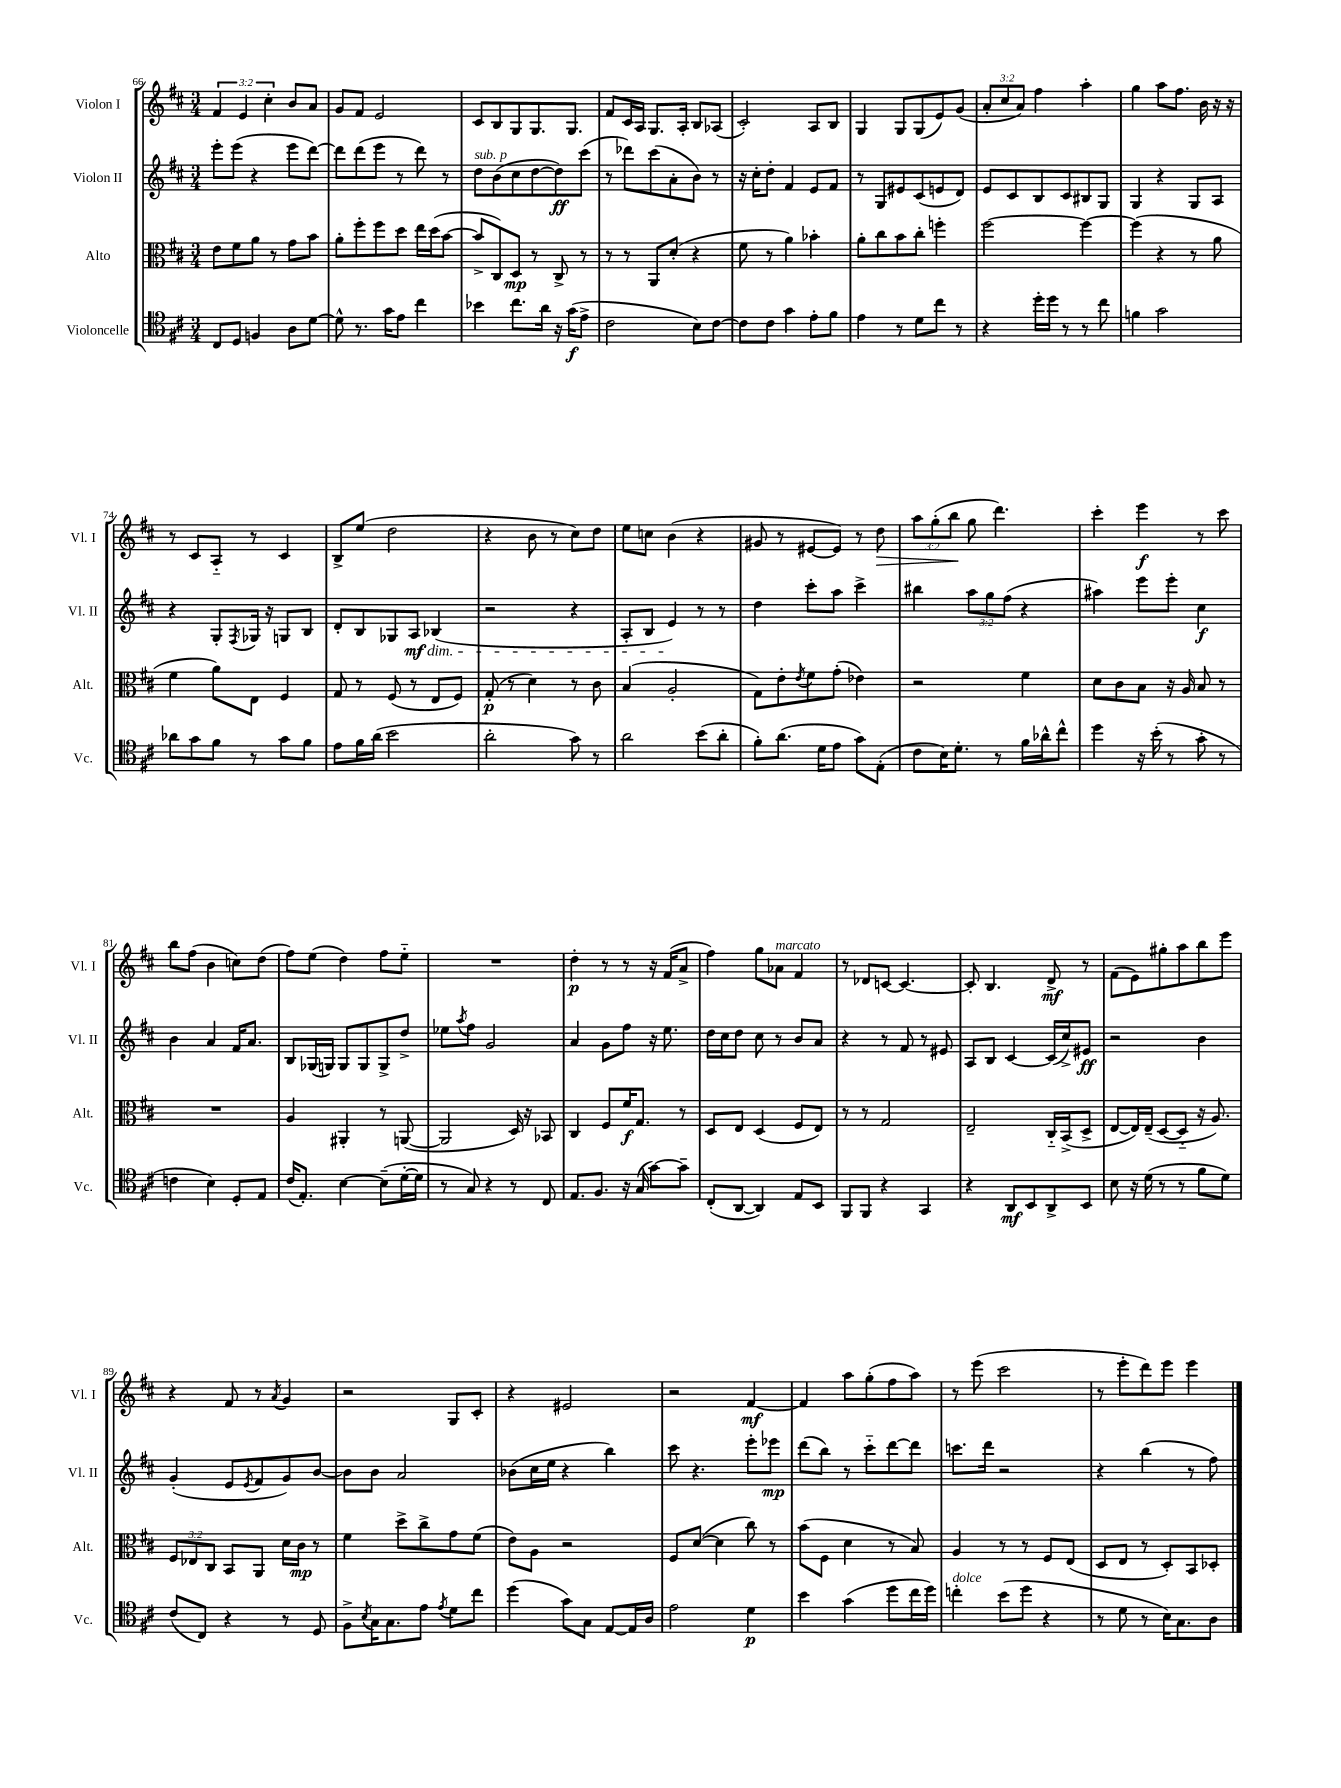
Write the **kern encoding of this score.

**kern	**dynam	**kern	**dynam	**kern	**dynam	**kern	**dynam
*part4	*part4	*part3	*part3	*part2	*part2	*part1	*part1
*staff4	*staff4	*staff3	*staff3	*staff2	*staff2	*staff1	*staff1
*I"Violoncelle	*	*I"Alto	*	*I"Violon II	*	*I"Violon I	*
*I'Vc.	*	*I'Alt.	*	*I'Vl. II	*	*I'Vl. I	*
*clefC4	*	*clefC3	*	*clefG2	*	*clefG2	*
*k[f#c#]	*	*k[f#c#]	*	*k[f#c#]	*	*k[f#c#]	*
*M3/4	*	*M3/4	*	*M3/4	*	*M3/4	*
=66	=66	=66	=66	=66	=66	=66	=66
8C#/L	.	8e\L	.	8eee'\L	.	6f#/	.
8D/J	.	8f#\	.	(8eee\J	.	.	.
.	.	.	.	.	.	6e/	.
4Fn/	.	8a\J	.	4r	.	.	.
.	.	.	.	.	.	6cc#'\	.
.	.	8r	.	.	.	.	.
8A\L	.	8g\L	.	8eee\L	.	8b/L	.
[8d\J	.	8b\J	.	[8ddd\J)	.	8a/J	.
=67	=67	=67	=67	=67	=67	=67	=67
8d^^\]	.	8a'\L	.	8ddd\L]	.	8g/L	.
8.r	.	8ff#'\	.	(8ddd\	.	8f#/J	.
.	.	8ff#\	.	8eee\J	.	2e/	.
16g\KL	.	.	.	.	.	.	.
8e\J	.	8dd\J	.	8r	.	.	.
4cc#\	.	16ee\LL	.	8ddd\)	.	.	.
.	.	(16dd\J	.	.	.	.	.
.	.	[8b\J	.	8r	.	.	.
=68	=68	=68	=68	=68	=68	=68	=68
!	!	!	!	!LO:TX:a:i:t=sub. p	!	!	!
4b-X\	.	8b^/L]	.	8dd\L	.	8c#/L	.
.	.	8C#/)	.	(8b\	.	8B/	.
8.cc#\L	.	8D/J	mp	8cc#\	.	8G/	.
.	.	8r	.	[8dd\	.	8.G/	.
16a\Jk	.	.	.	.	.	.	.
16r	.	8C#^/	.	8dd\])	ff	.	.
(16g\KL	f	.	.	.	.	8.G/J	.
8e^\J	.	8r	.	(8ccc#\J	.	.	.
=69	=69	=69	=69	=69	=69	=69	=69
2c#\	.	8r	.	8r	.	8f#/L	.
.	.	8r	.	8ddd-X\L)	.	16c#/L	.
.	.	.	.	.	.	16A/JJ	.
.	.	8AA/L	.	(8ccc#\	.	8.G/L	.
.	.	(8d'/J	.	8a'\	.	.	.
.	.	.	.	.	.	16A'/Jk	.
8B\L)	.	4r	.	8b\J)	.	8B/L	.
[8c#\J	.	.	.	8r	.	(8A-X/J	.
=70	=70	=70	=70	=70	=70	=70	=70
8c#\L]	.	8f#\	.	16r	.	2c#'/)	.
.	.	.	.	16cc#'\KL	.	.	.
8c#\J	.	8r	.	8dd'\J	.	.	.
4g\	.	4a\)	.	4f#/	.	.	.
8e'\L	.	4b-X'\	.	8e/L	.	8A/L	.
8f#\J	.	.	.	8f#/J	.	8B/J	.
=71	=71	=71	=71	=71	=71	=71	=71
4e\	.	8a'\L	.	8r	.	4G/	.
.	.	8cc#\	.	8G/L	.	.	.
8r	.	8b\	.	8e#X/	.	8G/L	.
8d\L	.	8cc#'\J	.	(8c#/	.	(8G/	.
8cc#\J	.	4ffn'\	.	8en/	.	8e/)	.
8r	.	.	.	8d/J)	.	(8g/J	.
=72	=72	=72	=72	=72	=72	=72	=72
4r	.	[2ff#\	.	8e/L	.	12a'/L	.
.	.	.	.	.	.	12cc#/	.
.	.	.	.	8c#/	.	.	.
.	.	.	.	.	.	12a/J)	.
16dd'\LL	.	.	.	8B/	.	4ff#\	.
16dd\JJ	.	.	.	.	.	.	.
8r	.	.	.	8c#/	.	.	.
8r	.	4ff#\_	.	8B#X/	.	4aa'\	.
8cc#\	.	.	.	8G/J	.	.	.
=73	=73	=73	=73	=73	=73	=73	=73
4fn\	.	(4ff#\]	.	4G/	.	4gg\	.
2g\	.	4r	.	4r	.	8aa\L	.
.	.	.	.	.	.	8.ff#\J	.
.	.	8r	.	8G/L	.	.	.
.	.	.	.	.	.	16b\	.
.	.	8a\	.	8A/J	.	16r	.
.	.	.	.	.	.	16r	.
!!LO:LB:g=z
=74	=74	=74	=74	=74	=74	=74	=74
8a-X\L	.	4f#\	.	4r	.	8r	.
8g\	.	.	.	.	.	8c#/L	.
8f#\J	.	8a\L)	.	8G'/L	.	8A/J	.
.	.	.	.	8qF#/	.	.	.
8r	.	8E\J	.	16G-X/Jk	.	8r	.
.	.	.	.	16r	.	.	.
8g\L	.	4F#/	.	8Gn/L	.	4c#/	.
8f#\J	.	.	.	8B/J	.	.	.
=75	=75	=75	=75	=75	=75	=75	=75
8e\L	.	8G/	.	8d'/L	.	8B^/L	.
16f#\L	.	8r	.	8B/	.	(8ee/J	.
(16a\JJ	.	.	.	.	.	.	.
2b\	.	(8F#/	.	8G-X/	.	2dd\	.
!	!	!	!	!LO:TX:b:i:t=dim.	!	!	!
.	.	8r	.	8A/J	mf	.	.
.	.	8E/L	.	(4B-X/	.	.	.
.	.	8F#/J)	.	.	.	.	.
=76	=76	=76	=76	=76	=76	=76	=76
2a'\	.	(8G'/	p	2r	.	4r	.
.	.	8r	.	.	.	.	.
.	.	4d\)	.	.	.	8b\	.
.	.	.	.	.	.	8r	.
8g\)	.	8r	.	4r	.	8cc#\L)	.
8r	.	8c#\	.	.	.	8dd\J	.
=77	=77	=77	=77	=77	=77	=77	=77
2a\	.	(4B/	.	8A'/L	.	8ee\L	.
.	.	.	.	8B/J	.	8ccn\J	.
.	.	2A'/	.	4e/)	.	(4b\	.
(8b\L	.	.	.	8r	.	4r	.
8a'\J	.	.	.	8r	.	.	.
=78	=78	=78	=78	=78	=78	=78	=78
8f#'\L)	.	8G\L)	.	4dd\	.	8g#X/	.
(8.a\J	.	8e'\	.	.	.	8r	.
.	.	8qe/	.	.	.	.	.
.	.	8f#\	.	8ccc#'\L	.	[8e#X/L	.
16d\KL	.	.	.	.	.	.	.
8e\J	.	(8g'\J	.	8aa\J	.	8e#/J])	.
8g\L)	.	4e-X\)	.	4ccc#^\	.	8r	.
!	!	!	!	!	!	!	!LO:HP:b
(8E'\J	.	.	.	.	.	8dd\	>
=79	=79	=79	=79	=79	=79	=79	=79
8c#\L	.	2r	.	4bb#X\	.	12aa\L	.
.	.	.	.	.	.	(12gg'\	.
16B\K)	.	.	.	.	.	.	.
.	.	.	.	.	.	12bb\J	.
8.d'\J	.	.	.	.	.	.	.
.	.	.	.	12aa\L	.	8gg\	]
.	.	.	.	12gg\	.	.	.
8r	.	.	.	.	.	4.ddd\)	.
.	.	.	.	(12ff#\J	.	.	.
16f#\LL	.	4f#\	.	4r	.	.	.
16a-X^^\J	.	.	.	.	.	.	.
8cc#^^\J	.	.	.	.	.	.	.
=80	=80	=80	=80	=80	=80	=80	=80
4dd\	.	8d\L	.	4aa#X\)	.	4ccc#'\	.
.	.	8c#\	.	.	.	.	.
16r	.	8B\J	.	8eee\L	.	4eee\	f
(16b'\	.	.	.	.	.	.	.
8r	.	16r	.	8eee'\J	.	.	.
.	.	16A/	.	.	.	.	.
8g'\	.	8B/	.	4cc#\	f	8r	.
8r	.	8r	.	.	.	8ccc#\	.
!!LO:LB:g=z
=81	=81	=81	=81	=81	=81	=81	=81
4cn\	.	2.r	.	4b\	.	8bb\L	.
.	.	.	.	.	.	(8ff#\J	.
4B\)	.	.	.	4a/	.	4b\	.
8D'/L	.	.	.	16f#/KL	.	8ccn\L)	.
.	.	.	.	8.a/J	.	.	.
8E/J	.	.	.	.	.	(8dd\J	.
=82	=82	=82	=82	=82	=82	=82	=82
(16c#/KL	.	4A/	.	8B/L	.	8ff#\L)	.
8.E'/J)	.	.	.	.	.	.	.
.	.	.	.	(16G-X/L	.	(8ee\J	.
.	.	.	.	16Gn/JJ)	.	.	.
[4B\	.	4AA#X'/	.	8G/L	.	4dd\)	.
.	.	.	.	8G/	.	.	.
(8B~\L]	.	8r	.	8G^/	.	8ff#\L	.
[16d'\L	.	([8AAn/	.	8dd^/J	.	8ee\J	.
16d\JJ]	.	.	.	.	.	.	.
=83	=83	=83	=83	=83	=83	=83	=83
8r	.	2AA/]	.	8ee-X\L	.	2.r	.
.	.	.	.	8qaa/	.	.	.
8G/)	.	.	.	8ff#\J	.	.	.
4r	.	.	.	2g/	.	.	.
8r	.	16D/)	.	.	.	.	.
.	.	16r	.	.	.	.	.
8C#/	.	8BB-X/	.	.	.	.	.
=84	=84	=84	=84	=84	=84	=84	=84
8.E/L	.	4C#/	.	4a/	.	4dd'\	p
8.F#/J	.	.	.	.	.	.	.
.	.	8F#/L	.	8g\L	.	8r	.
16r	.	16f#/K	f	8ff#\J	.	8r	.
(16G/	.	8.G/J	.	.	.	.	.
[8g\L)	.	.	.	16r	.	16r	.
.	.	.	.	8.ee\	.	(16f#/KL	.
8g~\J]	.	8r	.	.	.	8a^/J	.
=85	=85	=85	=85	=85	=85	=85	=85
(8C#'/L	.	8D/L	.	16dd\LL	.	4ff#\)	.
.	.	.	.	16cc#\J	.	.	.
[8AA/J	.	8E/J	.	8dd\J	.	.	.
4AA/])	.	(4D/	.	8cc#\	.	8gg\L	.
!	!	!	!	!	!	!LO:TX:a:i:t=marcato	!
.	.	.	.	8r	.	8a-X\J	.
8E/L	.	8F#/L	.	8b/L	.	4f#/	.
8BB/J	.	8E/J)	.	8a/J	.	.	.
=86	=86	=86	=86	=86	=86	=86	=86
8FF#/L	.	8r	.	4r	.	8r	.
8FF#/J	.	8r	.	.	.	8d-X/L	.
4r	.	2G/	.	8r	.	[8cn/J	.
.	.	.	.	8f#/	.	4.c/_	.
4GG/	.	.	.	8r	.	.	.
.	.	.	.	8e#X/	.	.	.
=87	=87	=87	=87	=87	=87	=87	=87
4r	.	2E~/	.	8A/L	.	8c'/]	.
.	.	.	.	8B/J	.	4.B/	.
8AA/L	mf	.	.	[4c#/	.	.	.
8BB/	.	.	.	.	.	.	.
8AA^/	.	16C#/LL	.	(16c#/LL]	.	8d^/	mf
.	.	(16BB^/J	.	16cc#^/J)	.	.	.
8BB/J	.	8D^/J	.	8e#X/J	ff	8r	.
=88	=88	=88	=88	=88	=88	=88	=88
8B\	.	[8E/L	.	2r	.	(8f#\L	.
16r	.	16E/L])	.	.	.	8e\)	.
(16d\	.	(16E~/JJ	.	.	.	.	.
8r	.	[8D/L	.	.	.	8gg#X'\	.
8r	.	8D/J]	.	.	.	8aa\	.
8f#\L	.	16r	.	4b\	.	8bb\	.
.	.	8.A/)	.	.	.	.	.
8d\J)	.	.	.	.	.	8eee\J	.
!!LO:LB:g=z
=89	=89	=89	=89	=89	=89	=89	=89
(8c#/L	.	12F#/L	.	(4g'/	.	4r	.
.	.	12E-X/	.	.	.	.	.
8C#/J)	.	.	.	.	.	.	.
.	.	12C#/J	.	.	.	.	.
4r	.	8BB/L	.	8e/L	.	8f#/	.
.	.	.	.	8qe/	.	.	.
.	.	8AA/J	.	8f#/	.	8r	.
.	.	.	.	.	.	8qa/	.
8r	.	16d\LL	.	8g/)	.	4g/	.
.	.	16c#\JJ	mp	.	.	.	.
8D/	.	8r	.	[8b/J	.	.	.
=90	=90	=90	=90	=90	=90	=90	=90
8F#^\L	.	4f#\	.	8b\L]	.	2r	.
8qB/	.	.	.	.	.	.	.
16G\K	.	.	.	8b\J	.	.	.
8.G\	.	.	.	.	.	.	.
.	.	8dd^\L	.	2a/	.	.	.
8e\J	.	8cc#^\	.	.	.	.	.
8qe/	.	.	.	.	.	.	.
8d\L	.	8g\	.	.	.	8G/L	.
8cc#\J	.	(8f#\J	.	.	.	8c#'/J	.
=91	=91	=91	=91	=91	=91	=91	=91
(4dd\	.	8e\L)	.	(8b-X\L	.	4r	.
.	.	8A\J	.	16cc#\L	.	.	.
.	.	.	.	16ee\JJ	.	.	.
8g\L)	.	2r	.	4r	.	2e#X/	.
8G\J	.	.	.	.	.	.	.
[8E/L	.	.	.	4bb\)	.	.	.
16E/L]	.	.	.	.	.	.	.
16A/JJ	.	.	.	.	.	.	.
=92	=92	=92	=92	=92	=92	=92	=92
2e\	.	8F#/L	.	8ccc#\	.	2r	.
.	.	([8d/J	.	4.r	.	.	.
.	.	4d\]	.	.	.	.	.
4d\	p	8cc#\)	.	8eee'\L	.	[4f#/	mf
.	.	8r	.	8eee-X\J	mp	.	.
=93	=93	=93	=93	=93	=93	=93	=93
4b\	.	(8b\L	.	(8ddd\L	.	4f#/]	.
.	.	8F#\J	.	8bb\J)	.	.	.
(4g\	.	4d\	.	8r	.	8aa\L	.
.	.	.	.	8ccc#\L	.	(8gg'\	.
8dd\L	.	8r	.	[8ddd\	.	8ff#\	.
16cc#\L	.	8B/)	.	8ddd\J]	.	8aa\J)	.
16dd\JJ)	.	.	.	.	.	.	.
=94	=94	=94	=94	=94	=94	=94	=94
!LO:TX:a:i:t=dolce	!	!	!	!	!	!	!
4ccn'\	.	4A/	.	8.cccn\L	.	8r	.
.	.	.	.	.	.	(8eee\	.
.	.	.	.	16ddd\Jk	.	.	.
(8b\L	.	8r	.	2r	.	2ccc#\	.
8dd\J	.	8r	.	.	.	.	.
4r	.	8F#/L	.	.	.	.	.
.	.	(8E/J	.	.	.	.	.
=95	=95	=95	=95	=95	=95	=95	=95
8r	.	8D/L	.	4r	.	8r	.
8d\	.	8E/J	.	.	.	8eee'\L	.
8r	.	8r	.	(4bb\	.	8ddd\)	.
16B\KL)	.	8D'/L)	.	.	.	8eee\J	.
8.G\	.	.	.	.	.	.	.
.	.	8BB/	.	8r	.	4eee\	.
8A\J	.	8D-X'/J	.	8ff#\)	.	.	.
==	==	==	==	==	==	==	==
*-	*-	*-	*-	*-	*-	*-	*-
